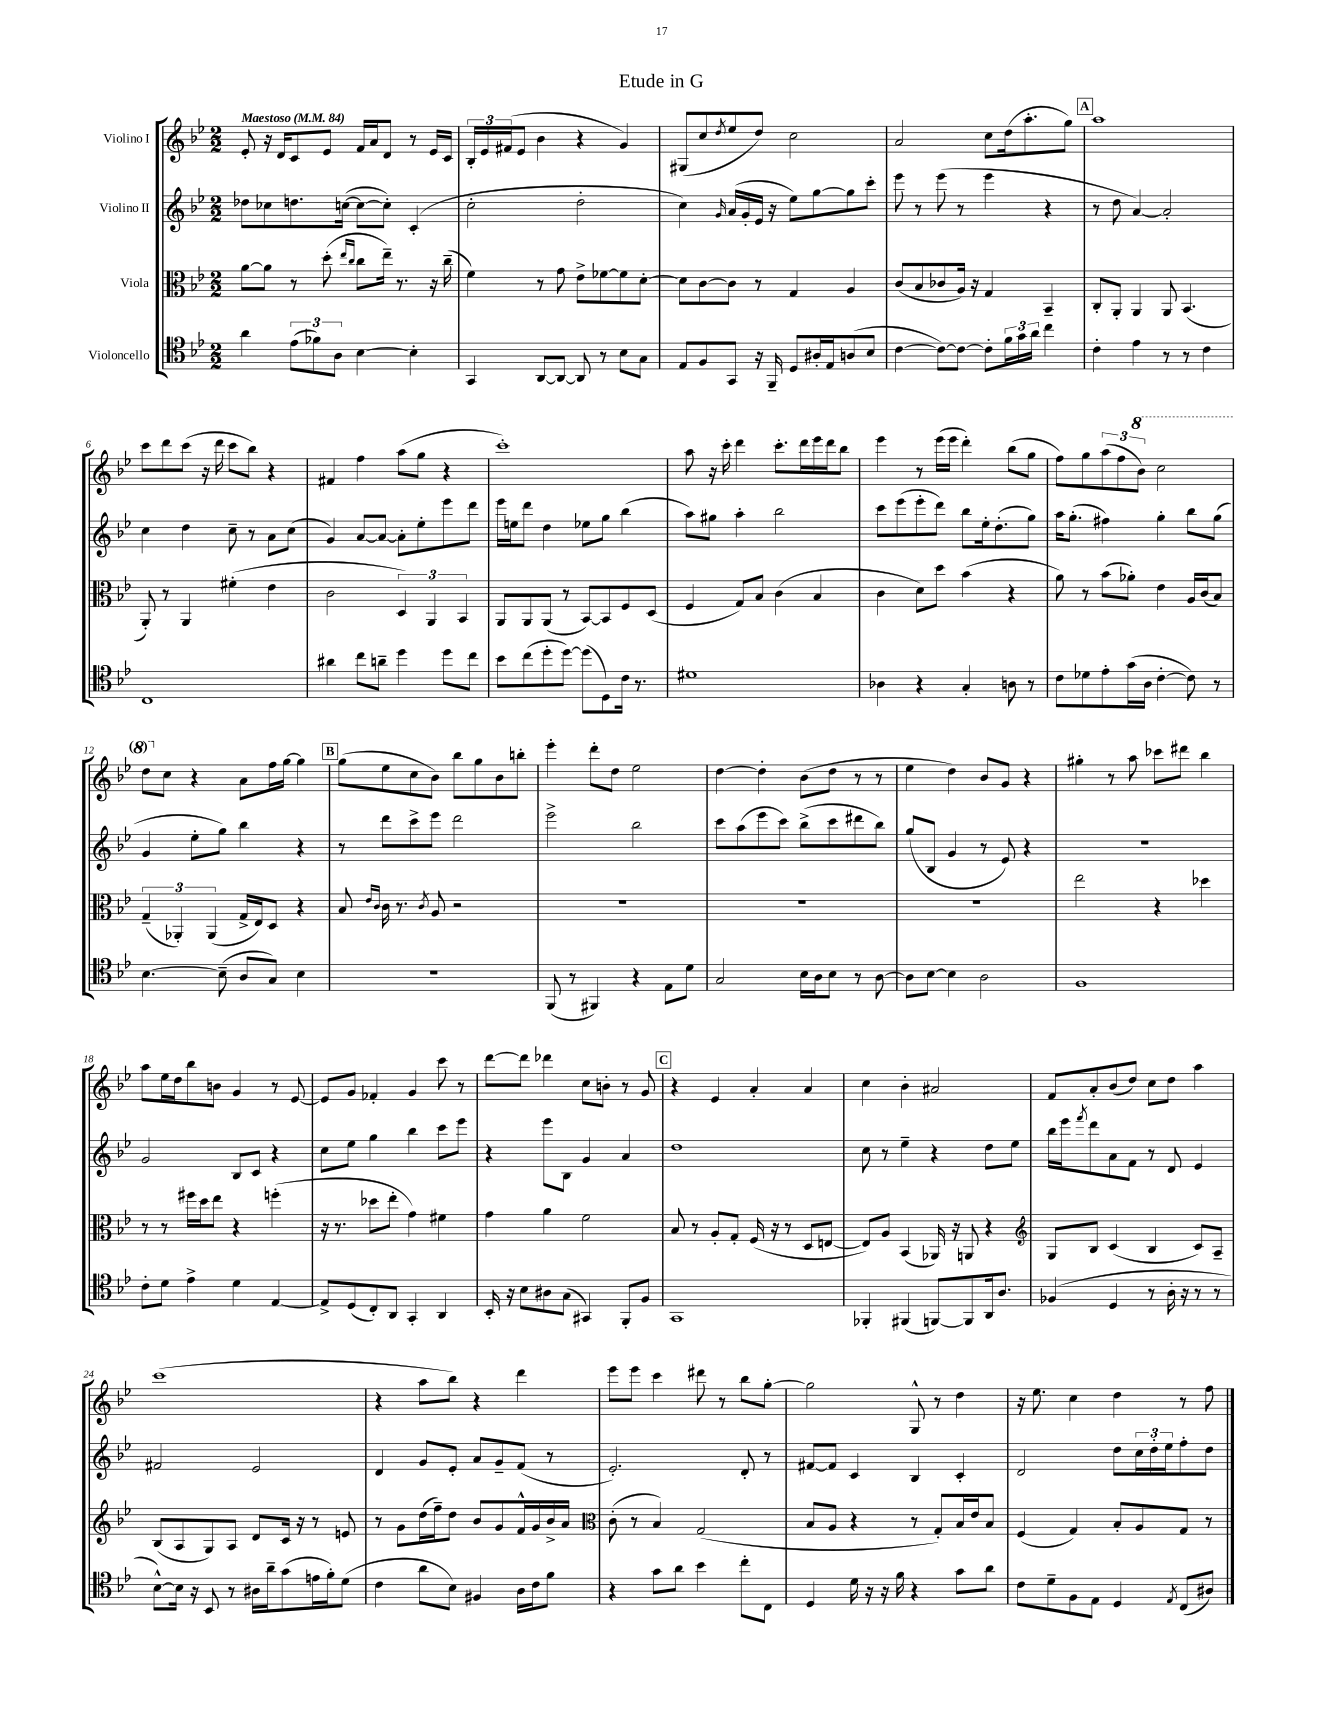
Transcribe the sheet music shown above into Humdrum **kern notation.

**kern	**kern	**kern	**kern
*part4	*part3	*part2	*part1
*staff4	*staff3	*staff2	*staff1
*I"Violoncello	*I"Viola	*I"Violino II	*I"Violino I
*clefC4	*clefC3	*clefG2	*clefG2
*k[b-e-]	*k[b-e-]	*k[b-e-]	*k[b-e-]
*M2/2	*M2/2	*M2/2	*M2/2
*MM84	*MM84	*MM84	*MM84
=1	=1	=1	=1
!	!	!	!LO:TX:a:B:t=Maestoso
4a\	[8a\L	8dd-X\L	8e-'/
.	8a\J]	8cc-X\	16r
.	.	.	16d/KL
(12e-\L	8r	8.ddn\	8c/
12f-X\)	.	.	.
.	(8dd'\	.	8e-/J
12A\J	.	.	.
.	.	([16ccn\Jk	.
.	16qqee-/LL	.	.
.	16qqcc/JJ	.	.
[4B-\	8cc\L	8cc\L_	16f/LL
.	.	.	16a/J
.	16ee-~\Jk)	8cc'\J])	8d/J
.	8.r	.	.
4B-'\]	.	(4c'/	8r
.	16r	.	16e-/LL
.	(16cc~\	.	16c/JJ
=2	=2	=2	=2
4GG/	4f\)	2cc'\	24B-'/LL
.	.	.	24e-/
.	.	.	(24f#X/J
.	.	.	8e-/J
[8AA/L	8r	.	4b-\
8AA/J_	8g\	.	.
8AA/]	8e-^\L	2dd'\	4r
8r	[8f-X\	.	.
8B-\L	8f-\]	.	4g/)
8G\J	[8d'\J	.	.
=3	=3	=3	=3
8E-/L	8d\L]	4cc\)	(8G#X/L
8F/	[8c\	.	8cc/
.	.	16qqg/	8qdd/
8GG/J	8c\J]	(16a/LL	8ee-/
.	.	16g'/	.
16r	8r	16e-/JJ	8dd/J)
16FF~/	.	16r	.
8D/L	4G/	8ee-\L)	2cc\
16A#X'/L	.	[8gg\	.
16E-/J	.	.	.
(8An/	4A/	8gg\]	.
8B-/J	.	8ccc'\J	.
=4	=4	=4	=4
[4c\	(8c/L	8eee-\	2a/
.	8B-/	8r	.
8c\L_)	8c-X/	(8eee-\	.
8c\J_	16A/Jk)	8r	.
.	16r	.	.
8c'\L]	4G/	4eee-\	8cc\L
24f\L	.	.	(16dd\k
24g\	.	.	.
.	.	.	8.aa'\
24a\JJ	.	.	.
4cc\	4BB-~/	4r	.
.	.	.	8gg\J)
!!LO:REH:place=s1:t=A
=5	=5	=5	=5
4c'\	8C'/L	8r	1aa
.	8AA'/J	8dd\	.
4e-\	4AA/	[4a/)	.
8r	8AA/	2a'/]	.
8r	(4.BB-/	.	.
4c\	.	.	.
!!LO:LB:g=z
=6	=6	=6	=6
1C	8AA'/)	4cc\	8ccc\L
.	8r	.	8ddd\
.	4AA/	4dd\	(8ccc\J
.	.	.	16r
.	.	.	16ddd\
.	(4f#X'\	8cc~\	8ccc\L
.	.	8r	8bb-\J)
.	4e-\	8a\L	4r
.	.	(8cc\J	.
=7	=7	=7	=7
4a#X\	2c\	4g/)	4f#X/
8cc\L	.	[8a/L	4ff\
8an~\J	.	8a/J_	.
4dd\	6D/)	8a'\L]	(8aa\L
.	.	8ee-'\	8gg\J
.	6AA/	.	.
8dd\L	.	8eee-\	4r
.	6BB-/	.	.
8cc\J	.	8ddd\J	.
=8	=8	=8	=8
8b-\L	8AA/L	16eee-\LL	1ccc')
.	.	16een\J	.
(8cc\	8AA/	8ddd\J	.
8dd'\	(8AA/J	4dd\	.
[8dd\J)	8r	.	.
(8dd\L]	[8BB-/L)	8ee-X\L	.
8D\)	8BB-/]	8gg\J	.
16c\Jk	8F/	(4bb-\	.
8.r	.	.	.
.	(8D/J	.	.
=9	=9	=9	=9
1d#X	4F/	8aa\L)	8aa\
.	.	8gg#X\J	16r
.	.	.	16ccc'\
.	8G/L)	4aa'\	4ddd\
.	8B-/J	.	.
.	(4c\	2bb-\	8.ccc'\L
.	.	.	16ddd\L
.	4B-/	.	16eee-\
.	.	.	16ddd\J
.	.	.	8bb-\J
=10	=10	=10	=10
4A-X\	4c\	8ccc\L	4eee-\
.	.	(8eee-\	.
4r	8d\L)	8eee-'\	8r
.	8dd\J	8ddd\J)	(16eee-\LL
.	.	.	16eee-\JJ
4G'/	(4b-\	8bb-\L	4ddd'\)
.	.	16ee-'\k	.
.	.	(8.dd'\	.
8An\	4r	.	(8bb-\L
8r	.	8gg\J)	8gg\J
=11	=11	=11	=11
8c\L	8a\)	16aa\KL	8ff\L)
.	.	(8.gg'\J	.
8d-X\	8r	.	8gg\
8e-'\	(8b-\L	4ff#X\)	(12aa\
.	.	.	12ff\
(16g\L	8a-X'\J)	.	.
*	*	*	*8va
.	.	.	12bb-\J)
16A\JJ	.	.	.
[4c'\	4e-\	4gg'\	2ccc\
8c\])	16A/LL	8bb-\L	.
.	(16c/J	.	.
8r	8B-/J)	(8gg\J	.
!!LO:LB:g=z
=12	=12	=12	=12
[4.B-\	(6G~/	4g/	8ddd\L
*	*	*	*X8va
.	.	.	8cc\J
.	6AA-X'/)	.	.
.	.	8ee-'\L	4r
.	(6AA-/	.	.
(8B-~\]	.	8gg\J)	.
8A/L	16G^/LL	4bb-\	8a\L
.	16E-/J)	.	.
8G/J)	8D/J	.	16ff\L
.	.	.	[16gg\JJ
4B-\	4r	4r	4gg\]
!!LO:REH:place=s1:t=B
=13	=13	=13	=13
1r	8B-/	8r	(8gg\L
.	16qqe-/LL	.	.
.	16qqc/JJ	.	.
.	16c\	8ddd\L	8ee-\
.	8.r	.	.
.	.	8ccc^\	8cc\
.	8qc/	.	.
.	8A/	8eee-\J	8b-\J)
.	2r	2ddd\	8bb-\L
.	.	.	8gg\
.	.	.	8b-\
.	.	.	8bbn'\J
=14	=14	=14	=14
(8FF/	1r	2eee-^\	4eee-'\
8r	.	.	.
4FF#X/)	.	.	8ddd'\L
.	.	.	8dd\J
4r	.	2bb-\	2ee-\
8E-\L	.	.	.
8d\J	.	.	.
=15	=15	=15	=15
2G/	1r	8ccc\L	[4dd\
.	.	(8aa\	.
.	.	8eee-\	4dd'\]
.	.	8ccc\J)	.
16B-\LL	.	(8bb-^\L	(8b-\L
16A\J	.	.	.
8B-\J	.	8ccc\	8dd\J
8r	.	8ddd#X\	8r
[8A\	.	8bb-\J)	8r
=16	=16	=16	=16
8A\L]	1r	(8gg/L	4ee-\
[8B-\J	.	8B-/J	.
4B-\]	.	4g/	4dd\)
2A\	.	8r	8b-/L
.	.	8e-/)	8g/J
.	.	4r	4r
=17	=17	=17	=17
1F	2ee-\	1r	4gg#X'\
.	.	.	8r
.	.	.	8aa\
.	4r	.	8ccc-X\L
.	.	.	8ddd#X\J
.	4dd-X\	.	4bb-\
!!LO:LB:g=z
=18	=18	=18	=18
8c'\L	8r	2g/	8aa\L
8d\J	8r	.	16ee-\L
.	.	.	16dd\J
4e-^\	16ff#X\LL	.	8bb-\
.	16dd\J	.	.
.	8ee-\J	.	8bn\J
4d\	4r	8B-/L	4g/
.	.	8c/J	.
[4E-/	(4ffn'\	4r	8r
.	.	.	[8e-/
=19	=19	=19	=19
8E-^/L]	16r	8cc\L	8e-/L]
.	8.r	.	.
(8D/	.	8ee-\J	8g/J
8C'/)	8dd-X\L	4gg\	4f-X'/
8AA/J	8ee-'\J	.	.
4GG'/	4g\)	4bb-\	4g/
4AA/	4f#X\	8ccc\L	8ccc\
.	.	8eee-\J	8r
=20	=20	=20	=20
16BB-'/	4g\	4r	[8ddd\L
16r	.	.	.
8B-\L	.	.	8ddd\J]
8A#X\	4a\	8eee-\L	4ddd-X\
(8G\J	.	8B-\J	.
4GG#X/)	2f\	4g/	8cc\L
.	.	.	8bn'\J
8FF'/L	.	4a/	8r
8F/J	.	.	8g/
!!LO:REH:place=s1:t=C
=21	=21	=21	=21
1GG	8B-/	1dd	4r
.	8r	.	.
.	8A'/L	.	4e-/
.	8G'/J	.	.
.	(16F/	.	4a'/
.	16r	.	.
.	8r	.	.
.	8D/L	.	4a/
.	[8En/J	.	.
=22	=22	=22	=22
4FF-X'/	8E/L])	8cc\	4cc\
.	8A/J	8r	.
(4FF#X/	(4BB-/	4ee-~\	4b-'\
[8FFn/L)	16AA-X/)	4r	2a#X/
.	16r	.	.
8FF/]	8AAn/	.	.
16AA/k	4r	8dd\L	.
8.A/J	.	.	.
.	.	8ee-\J	.
=23	=23	=23	=23
*	*clefG2	*	*
(4F-X/	8G/L	16bb-\LL	8f/L
.	.	16eee-\J	.
.	.	8qfff/	.
.	8B-/J	8ddd\	8a'/
4D/	(4c/	8a\	(8b-/
.	.	8f\J	8dd/J)
8r	4B-/	8r	8cc\L
16A'\	.	8d/	8dd\J
16r	.	.	.
8r	8c/L)	4e-/	4aa\
8r	8A~/J	.	.
!!LO:LB:g=z
=24	=24	=24	=24
[8B-^^\L)	(8B-/L	2f#X/	(1ccc
16B-\Jk]	8A/	.	.
16r	.	.	.
8BB-/	8G/)	.	.
8r	8A/J	.	.
16A#X\LL	8d/L	2e-/	.
16a~\J	.	.	.
(8g\	16c/Jk	.	.
.	16r	.	.
16en\L	8r	.	.
16f'\J)	.	.	.
(8d\J	8en/	.	.
=25	=25	=25	=25
4c\	8r	4d/	4r
.	8g\L	.	.
8a\L	(16dd\L	8g/L	8aa\L
.	16ff~\J)	.	.
8B-\J)	8dd\J	8e-'/J	8bb-\J)
4F#X/	8b-/L	8a/L	4r
.	8g/	8g~/	.
16A\LL	16f^^/L	(8f/J	4ddd\
16c\J	16g/	.	.
8f\J	16b-^/	8r	.
.	16a/JJ	.	.
=26	=26	=26	=26
*	*clefC3	*	*
4r	(8c'\	2.e-'/)	8eee-\L
.	8r	.	8eee-\J
8g\L	4B-/)	.	4ccc\
8a\J	.	.	.
4b-\	(2G/	.	8ddd#X\
.	.	.	8r
8cc'\L	.	8d'/	8bb-\L
8C\J	.	8r	[8gg'\J
=27	=27	=27	=27
4D/	8B-/L	[8f#X/L	2gg\]
.	8A/J	8f#/J]	.
16d\	4r	4c/	.
16r	.	.	.
16r	.	.	.
16f\	.	.	.
4r	8r	4B-/	8G^^/
.	8G'/L)	.	8r
8g\L	16B-/L	4c'/	4dd\
.	16e-/J	.	.
8a\J	8B-/J	.	.
=28	=28	=28	=28
8c\L	(4F/	2d/	16r
.	.	.	8.ee-\
8d~\	.	.	.
8F\	4G/)	.	4cc\
8E-\J	.	.	.
4D/	8B-'/L	8dd\L	4dd\
.	8A/	24cc\L	.
.	.	24dd'\	.
.	.	24ee-\J	.
8qE-/	.	.	.
(8C/L	8G/J	8ff'\	8r
8A#X/J)	8r	8dd\J	8ff\
==	==	==	==
*-	*-	*-	*-
